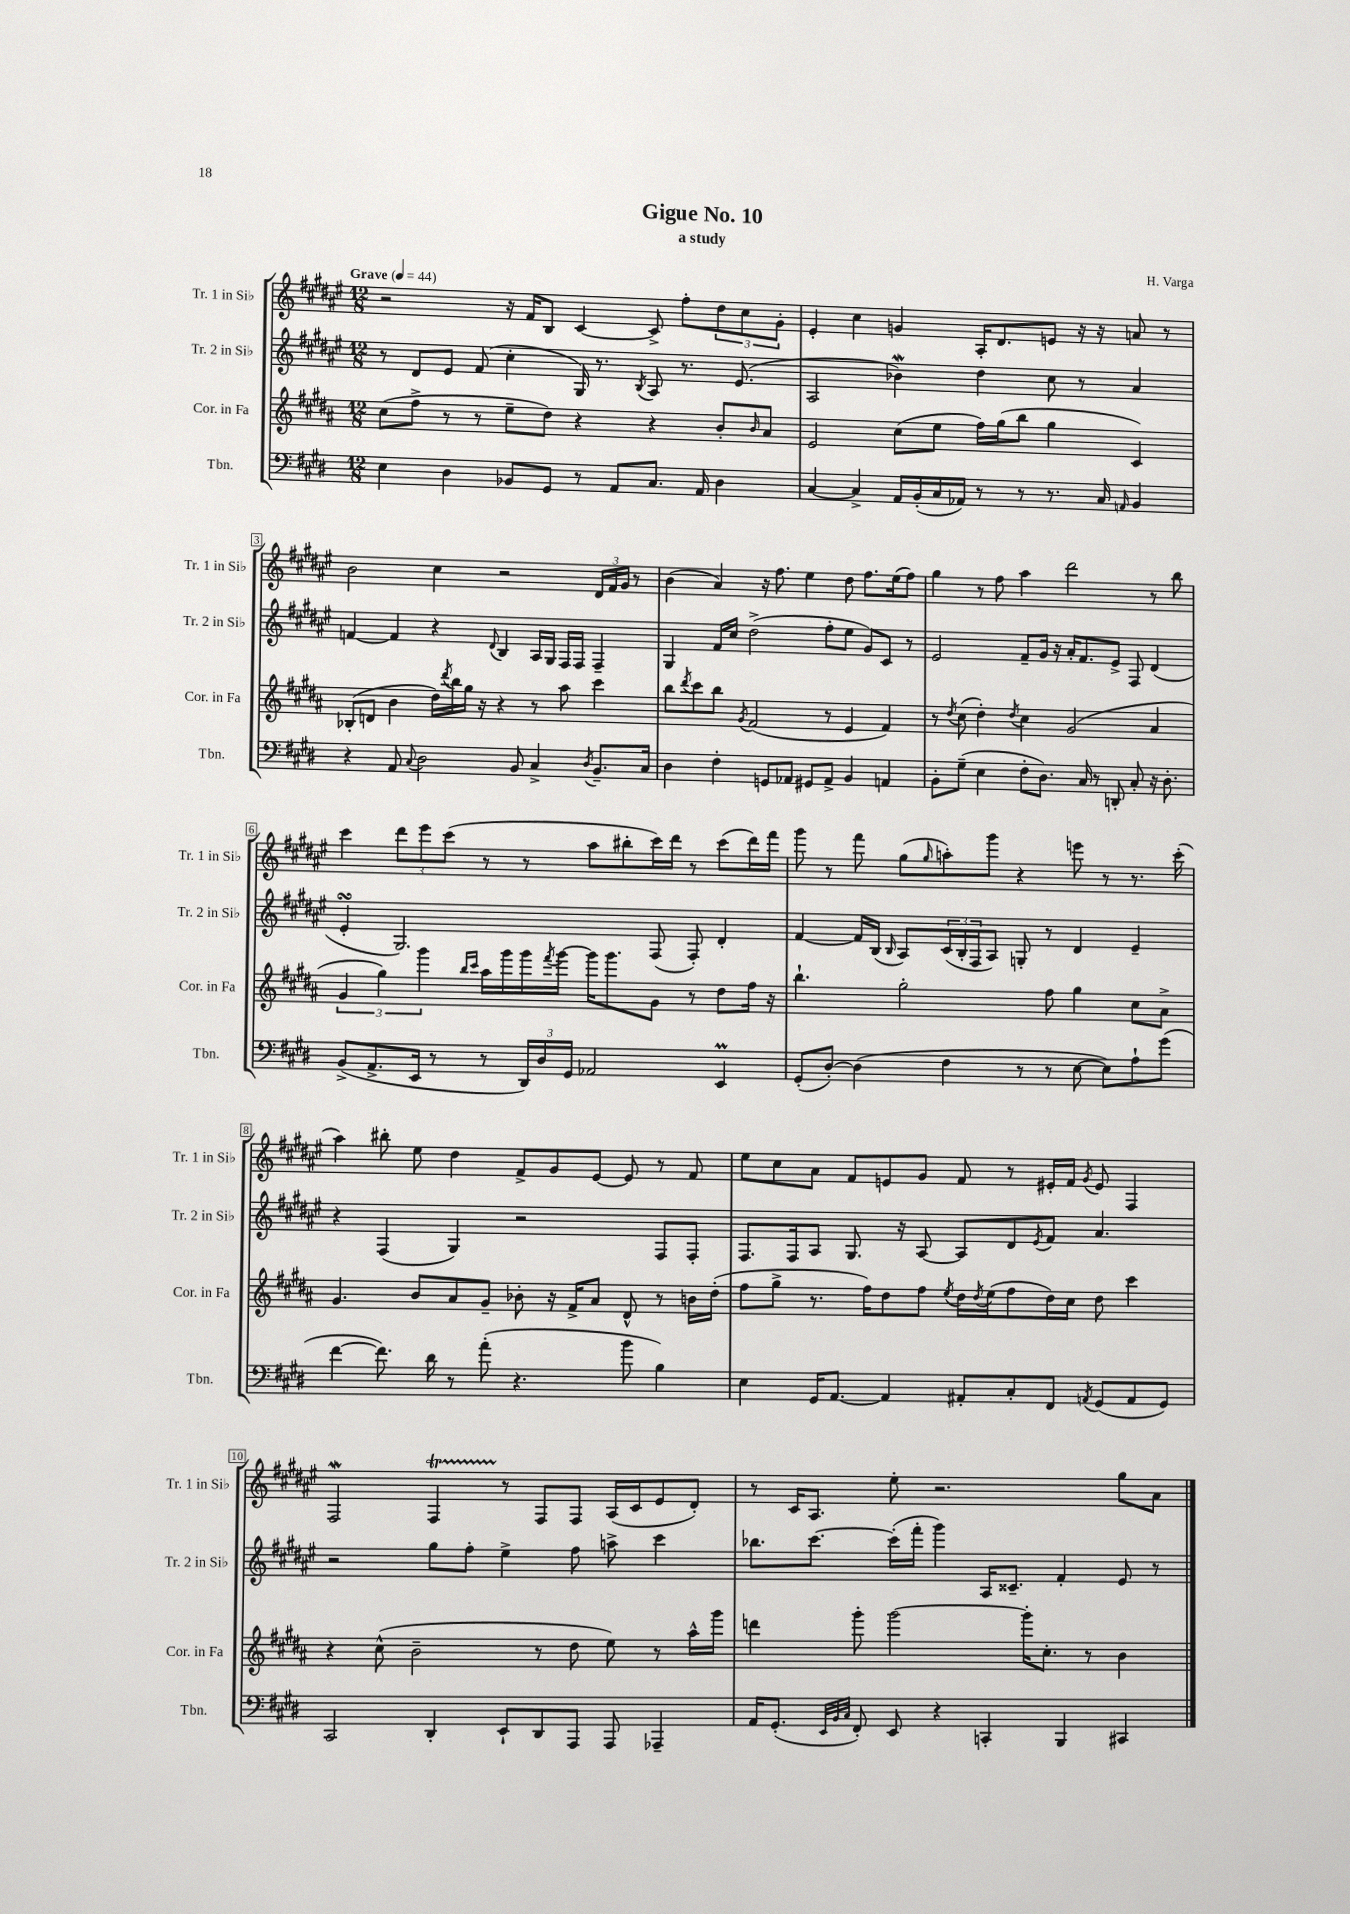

**kern	**kern	**kern	**kern
*staff4	*staff3	*staff2	*staff1
*clefF4	*clefG2	*clefG2	*clefG2
*k[f#c#g#d#]	*k[f#c#g#d#a#]	*k[f#c#g#d#a#e#]	*k[f#c#g#d#a#e#]
*M12/8	*M12/8	*M12/8	*M12/8
*MM44	*MM44	*MM44	*MM44
4E	(8cc#	8r	2r
.	8ff#^	8d#	.
4D#	8r	8e#	.
.	8r	(8f#	.
8BB-	8ee~	4cc#'	16r
.	.	.	16f#
8GG#	8dd#)	.	8B
8r	4r	16G#)	[4c#
.	.	8.r	.
8AA	.	.	.
.	.	8qB	.
8.C#	4r	8A#	8c#^]
.	.	8.r	8ff#'
16AA	.	.	.
4D#	8b'	.	12dd#
.	.	(8.e#	.
.	.	.	12cc#
.	16qqb	.	.
.	8a#	.	.
.	.	.	12g#'
=	=	=	=
[4C#	2e	2A#	4e#'
4C#^]	.	.	4cc#
16AA	(8cc#	4b-)	4g
(16BB'	.	.	.
16C#	8ee	.	.
16AA-)	.	.	.
8r	16ff#)	4dd#	16A#'
.	(16gg#	.	8.d#
8r	8bb	.	.
8.r	4gg#	8cc#	8e
.	.	8r	16r
16C#	.	.	16r
16qqAA	.	.	.
4BB	4c#)	4a#	8a
.	.	.	8r
=	=	=	=
4r	(8B-'	[4f	2b
.	8d	.	.
8AA	4b	4f]	.
8qqC#	.	.	.
2D#	.	.	.
.	16dd#)	4r	4cc#
.	8qddd#	.	.
.	16bb	.	.
.	16gg#	.	.
.	16r	.	.
.	.	8qqd#	.
.	4r	4B	2r
8BB	.	.	.
4C#^	8r	16A#	.
.	.	16G#	.
.	8aa#	16F#	.
.	.	16F#	.
8qD#	.	.	.
8.BB~	4ccc#	4F#~	24d#
.	.	.	24f#
.	.	.	24g#
.	.	.	8r
16C#	.	.	.
=	=	=	=
4D#	8bb	4G#	(4b
.	8qddd#	.	.
.	8ccc#	.	.
4F#'	8bb	16f#	4a#)
.	.	16cc#	.
.	8qg#	.	.
.	(2f#	(2dd#^	.
8GG	.	.	16r
.	.	.	8.ff#
8AA-	.	.	.
8GG#	.	.	4ee#
8AA-^	8r	8ff#'	.
4BB	4e	8ee#	8dd#
.	.	8g#)	8.ff#
4AA	4f#)	8c#	.
.	.	.	(16ee#
.	.	8r	8ff#)
=	=	=	=
8BB'	8r	2e#	4gg#
.	8qdd#	.	.
(8G#~	(8cc#	.	.
4E	4dd#')	.	8r
.	.	.	8ff#
.	8qdd#	.	.
8F#'	4cc#	8f#~	4aa#
8.D#)	.	16g#	.
.	.	16r	.
.	(2g#	16a#'	2ddd#
16C#	.	8.f#	.
8r	.	.	.
8DD'	.	8e#^	.
8C#'	.	8F#	.
16r	4a#	(4d#	8r
8.D#'	.	.	.
.	.	.	8bb
=	=	=	=
(8BB^	6g#	4e#'	4ccc#
8.AA^	.	.	.
.	6gg#)	.	.
.	.	2.G#)	12ddd#
16EE	.	.	.
.	6ggg#	.	12eee#
8r	.	.	.
.	.	.	(12ccc#
.	16qqbb	.	.
.	16qqccc#	.	.
8r	16aa#	.	8r
.	16ggg#	.	.
24DD#)	16ggg#	.	8r
24D#	.	.	.
.	8qfff#	.	.
.	[16ggg#	.	.
24GG#	.	.	.
2AA-	16ggg#]	.	8aa#
.	8.ggg#	.	.
.	.	.	8bb#'
.	8g#	(8F#	16ccc#)
.	.	.	16ddd#
.	8r	8F#')	8r
4EE	8dd#	4d#'	(8ccc#
.	16ff#	.	16ddd#)
.	16r	.	16fff#
=	=	=	=
(8GG#'	4.bb`	[4f#	8ggg#
[8D#')	.	.	8r
(4D#]	.	16f#]	8fff#
.	.	(16B	.
.	.	16qqB	.
.	2gg#'	8A#)	(8gg#
.	.	.	16qqgg#
4F#	.	(24c#	8aa')
.	.	24B'	.
.	.	24F#	.
.	.	8A#)	8ggg#
8r	.	8G'	4r
8r	8ff#	8r	.
[8E	4gg#	4d#	8eee
8E])	.	.	8r
8A`	8cc#	4e#~	8.r
(8g#	8a#^	.	.
.	.	.	(16ccc#'
=	=	=	=
[4f#	4.g#	4r	4aa#)
8.f#])	.	(4F#	8bb#'
.	8b	.	8ee#
16d#	.	.	.
8r	8a#	4G#)	4dd#
(8a'	8g#~	.	.
4.r	8b-'	2r	8f#^
.	16r	.	8g#
.	16f#^	.	.
.	8a#	.	[8e#
8b	8d#^^	.	8e#]
4B)	8r	8F#	8r
.	16b	8F#'	8f#
.	(16dd#'	.	.
=	=	=	=
4E	8ff#	8.F#	8ee#
.	8gg#^	.	8cc#
.	.	16F#	.
16GG#	8.r	8A#	8a#
[8.AA	.	.	.
.	.	8.G#	8f#
.	16ff#)	.	.
4AA]	8dd#	.	8e
.	.	16r	.
.	8ff#	[8A#	8g#
.	8qee	.	.
8AA#'	16dd#	8A#]	8f#
.	8qdd#	.	.
.	(16ee	.	.
8C#'	8ff#	8d#	8r
.	.	8qe#	.
8FF#	16dd#)	8f#	16e#'
.	16cc#	.	16f#
8qAA	.	.	8qg#
(8GG#	8dd#	4.a#	8e#
8AA	4ccc#	.	4F#
8GG#)	.	.	.
=	=	=	=
2CC#	4r	2r	2F#
.	(8cc#^^	.	.
.	2b~	.	.
4DD#'	.	8gg#	4F#
.	.	8ff#'	.
8EE`	.	4ee#^	8r
8DD#	8r	.	8F#
8AAA	8dd#	8ff#	8F#
8AAA	8ee)	8aa^	(16A#
.	.	.	16c#
4AAA-~	8r	4ccc#	8e#
.	16aa#^^	.	8d#')
.	16ggg#	.	.
=	=	=	=
16AA	4ddd	8.bb-	8r
(8.GG#'	.	.	.
.	.	.	16c#
.	.	[8.ccc#	8.A#
32qqEE	.	.	.
32qqBB	.	.	.
32qqC#	.	.	.
8FF#')	8ggg#'	.	.
8EE	[2ggg#	(16ccc#']	8ee#'
.	.	16fff#'	.
4r	.	4ggg#)	2.r
4CC'	.	16A#	.
.	.	8.c##~	.
.	16ggg#']	.	.
.	8.cc#'	.	.
4BBB	.	4f#'	.
.	8r	.	.
4CC#	4b	8e#	8gg#
.	.	8r	8a#
==	==	==	==
*-	*-	*-	*-
